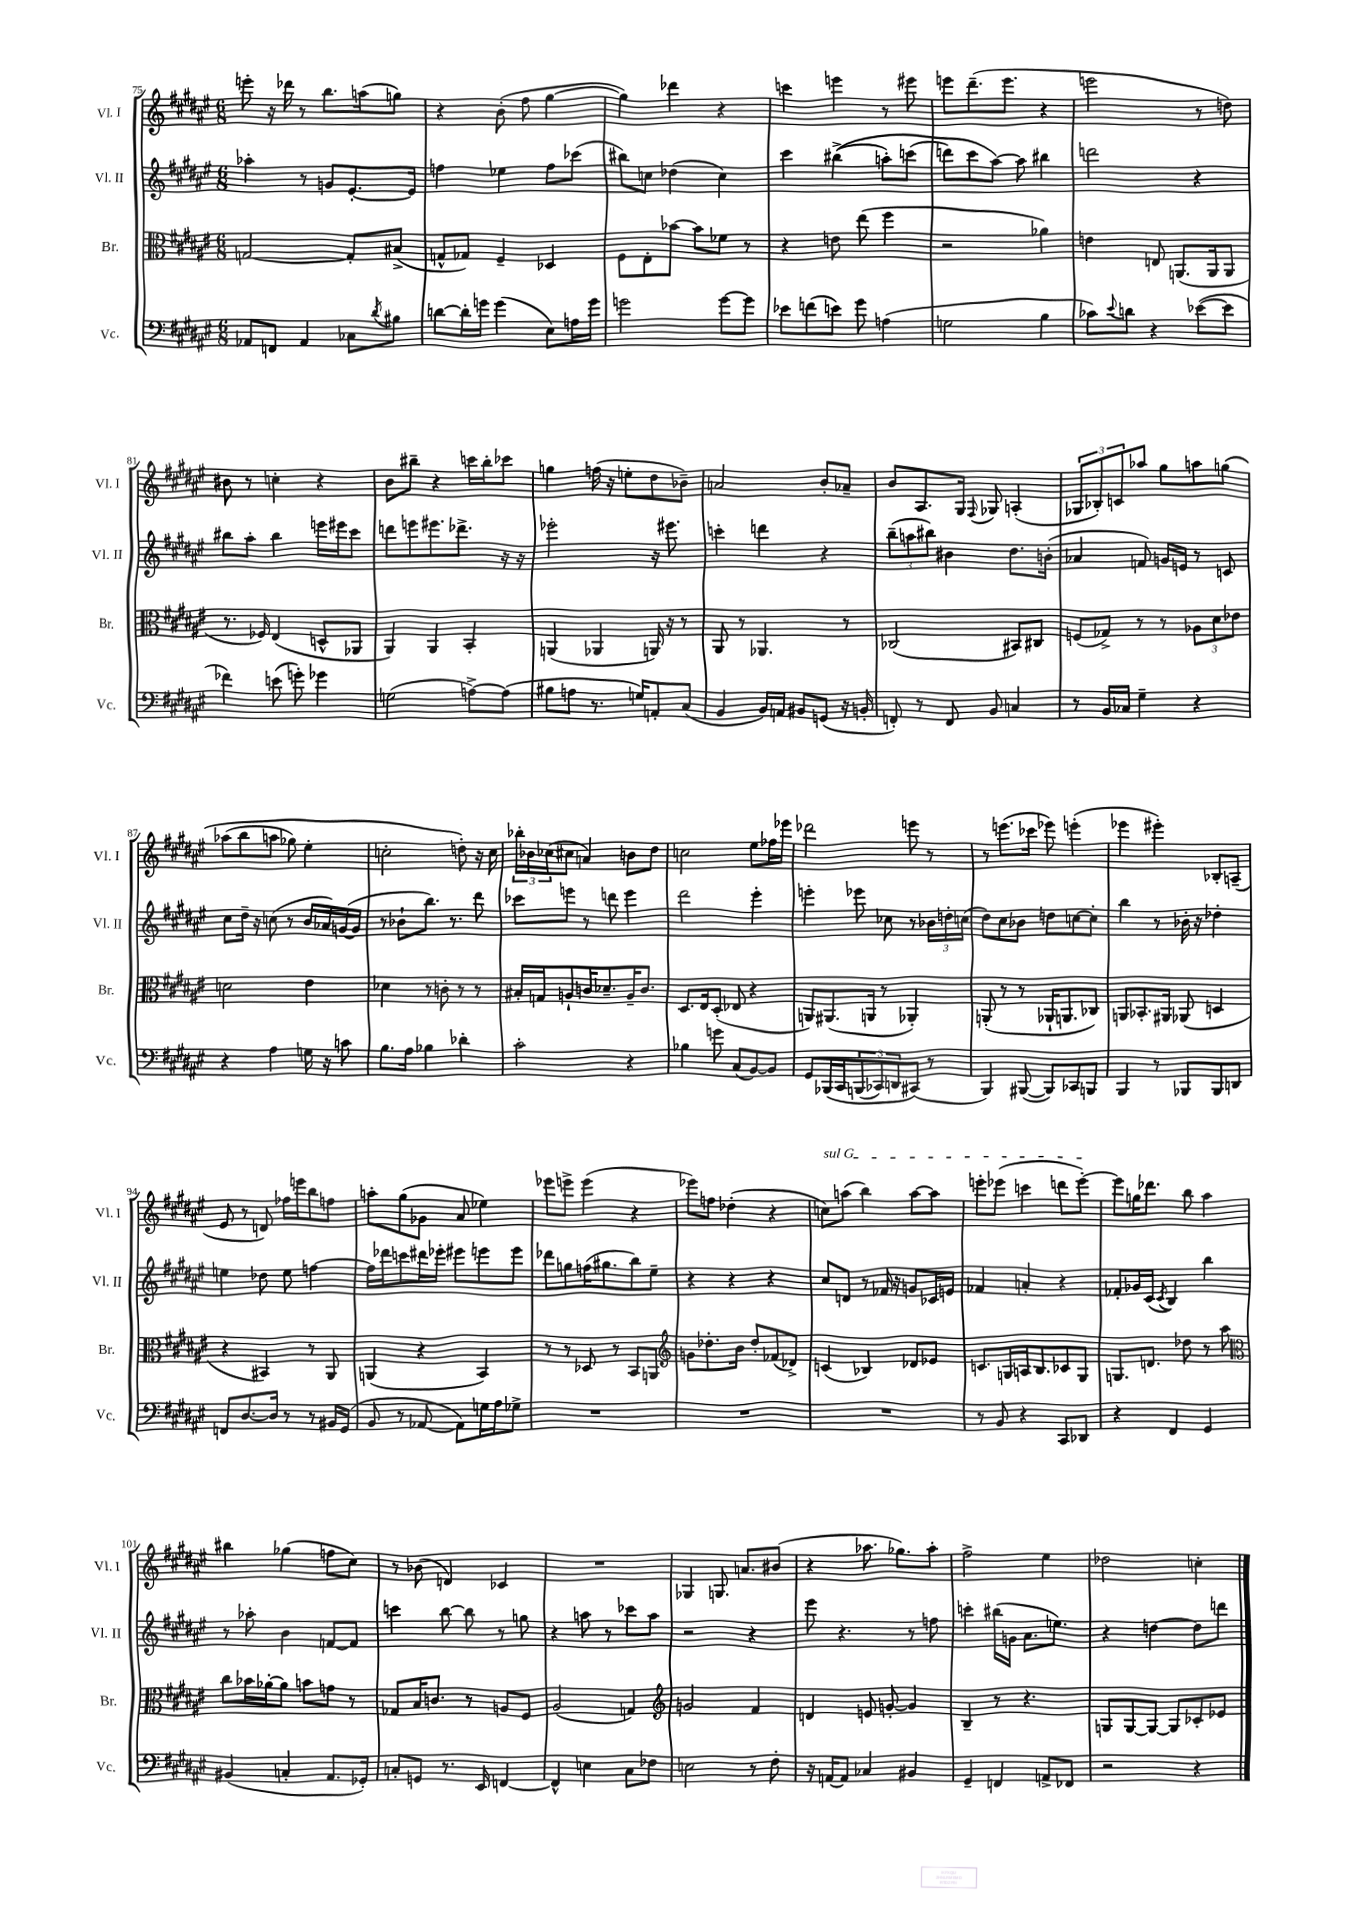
<<
\new StaffGroup <<
\new Staff = "s0" \with { instrumentName = "Vl. I" shortInstrumentName = "Vl. I" } {
    \clef treble \key fis \major \numericTimeSignature \time 6/8
    e'''8-. r16 des'''16 r8 b''8. a''16( g''8) |
    r4 b'8-.( fis''8 gis''4~ |
    gis''4) des'''4 r4 |
    c'''4 e'''4 r8 eis'''8 |
    e'''8 dis'''8.--( e'''8. r4 |
    e'''2 r8 d''8) |
    bis'8 r8 c''4-. r4 |
    b'8 bis''8-- r4 c'''16 bis''16-. ces'''8 |
    g''4 f''16( r16 e''8-. dis''8 bes'8--) |
    a'2 b'8-. aes'8-- |
    b'8 ais8. gis16 \appoggiatura { fis8 } ges8 a4-.( |
    \tuplet 3/2 { ges8 bes8-.) c'8 } aes''8 gis''8 a''8 g''8\( |
    aes''8( b''8 a''8 ges''8) eis''4-. |
    c''2-. d''8-.\) r16 c''16 |
    \tuplet 3/2 { bes''16-. bes'16 ces''16( } cis''8 a'4) b'8 dis''8 |
    c''2 eis''8 fes''16 ees'''16 |
    des'''2 e'''8 r8 |
    r8 e'''8.( ces'''16 ees'''8) e'''4-.( |
    ees'''4 eis'''4-.) bes8-. a8--( |
    eis'8 r8 d'8) fes''16 e'''16 b''8 f''8 |
    a''8-. gis''8( ges'8 ais'8 ees''4) |
    ees'''8 e'''8-> e'''4( r4 |
    ees'''8) f''8 des''4-.( r4 |
    \once \override TextSpanner.bound-details.left.text = \markup { \italic "sul G" } c''8\startTextSpan) a''8( b''4) a''8~ a''8 |
    e'''8-. ees'''8( c'''4 d'''8 ees'''8~-.\stopTextSpan) |
    ees'''8 g''16 des'''8. b''8 ais''4 |
    bis''4 ges''4( f''8 cis''8) |
    r8 bes'8( d'4) ces'4 |
    R2. |
    ges4 g8. a'8. bis'8( |
    r4 aes''8. ges''8.) aes''8-. |
    fis''2-> eis''4 |
    des''2 c''4-. \bar "|." |
}
\new Staff = "s1" \with { instrumentName = "Vl. II" shortInstrumentName = "Vl. II" } {
    \clef treble \key fis \major \numericTimeSignature \time 6/8
    aes''4-. r8 g'8 eis'8.~-. eis'16 |
    f''4 ees''4 f''8 ces'''8( |
    bis''8) c''8 des''4( c''4) |
    cis'''4 bis''4->(\( a''8-.) c'''8( |
    d'''8) cis'''8 ais''8~\) ais''8 bis''4 |
    d'''2 r4 |
    bis''8 ais''8-. bis''4 e'''16 eis'''16 cis'''8 |
    d'''8 e'''8 eis'''8. des'''8.-> r16 r16 |
    ees'''2-. r16 eis'''8. |
    c'''4-. d'''4 r4 |
    \tuplet 3/2 { b''8--( a''8 bis''8) } bis'4 dis''8. b'16-.( |
    aes'4 f'8) g'16 e'16 r8 c'8 |
    cis''8 dis''16-- r16 c''8( r8 b'16 aes'16) g'16~( g'16 |
    r8 bes'8-! b''8.) r8. dis'''8 |
    ces'''8 e'''8 r8 d'''8 e'''4 |
    dis'''2 eis'''4-. |
    e'''4-. ees'''8 ces''8 r8 \tuplet 3/2 { bes'16 d''16-. c''16( } |
    dis''8) cis''8 bes'8 d''8 c''8~ c''8-. |
    b''4 r8 bes'16-. r16 des''4-. |
    e''4 des''8 e''8 f''4~ |
    f''16 des'''16 c'''8 dis'''16 ees'''16-. eis'''8 e'''8 e'''8 |
    des'''8 g''8 f''16( gis''8. b''8) eis''8-- |
    r4 r4 r4 |
    cis''8 d'8 r8 fes'16 r16 g'8 ces'16 e'16 |
    fes'4 a'4-. r4 |
    fes'8-. ges'16 cis'16( \acciaccatura { cis'8 } b4) b''4 |
    r8 aes''8-. b'4 f'8~ f'8 |
    c'''4 b''8~ b''8 r8 g''8 |
    r4 a''8 r8 ces'''8 a''8 |
    r2 r4 |
    eis'''8 r4. r8 f''8 |
    c'''4-. bis''16( g'16 ais'8. e''8.) |
    r4 d''4~ d''8 d'''8 \bar "|." |
}
\new Staff = "s2" \with { instrumentName = "Br." shortInstrumentName = "Br." } {
    \clef alto \key fis \major \numericTimeSignature \time 6/8
    g2~ g8-. bis8->( |
    g8-^ ges8) fis4-- des4 |
    fis8 eis8-. bes'8~ bes'8 fes'8 r8 |
    r4 e'8 eis''8( fis''4 |
    r2 aes'4) |
    e'4 e8 a,8.( a,16 a,8 |
    r8. fes16) eis4( d8-^ aes,8 |
    ais,4) ais,4 b,4-. |
    a,4( aes,4 a,16) r16 r8 |
    ais,8 r8 aes,4. r8 |
    ces2( bis,8) cis8 |
    f8( ges8->) r8 r8 \tuplet 3/2 { aes8 dis'8 ees'8 } |
    d'2 eis'4 |
    des'4 r8 c'8-. r8 r8 |
    bis16-. g16 a8-! c'16 des'8.-- a16-- c'8. |
    dis8. eis16 dis8-.( ees8 r4 |
    a,8) ais,8.( a,16 r8 aes,4-.) |
    a,8-.( r8 r8 aes,16-! a,8. ces8) |
    a,8 bes,8.-. ais,16 aes,8( d4 |
    r4 bis,4) r8 ais,8 |
    a,4( r4 b,4) |
    r8 r8 des8 r8 b,8 a,8 |
    \clef treble g'8 des''8.-. b'16 des''8-. fes'8( des'8->) |
    c'4( bes4) des'8 ees'8 |
    c'8. g16 a16 b8. ces'8 g8 |
    g8. d'8. des''8 r8 ais''8 |
    \clef alto cis''8 bes'16 aes'16~-. aes'8 b'8 g'8 r8 |
    ges8 b16 c'8. r8 a8 fis8 |
    ais2( g4) |
    \clef treble g'2 fis'4 |
    d'4 e'8 g'8~-. g'4 |
    b4-- r8 r4. |
    g8 g8~ g8~ g8 ces'8-. ees'8 \bar "|." |
}
\new Staff = "s3" \with { instrumentName = "Vc." shortInstrumentName = "Vc." } {
    \clef bass \key fis \major \numericTimeSignature \time 6/8
    aes,8 f,8 aes,4 ces8 \acciaccatura { dis'8 } bis8 |
    d'8~ d'16-. g'16 g'4( eis8) a16 g'16 |
    g'2 g'8~ g'8 |
    ees'8 f'8( e'8) gis'8 a4( |
    g2 b4 |
    ces'8) \appoggiatura { eis'8 } d'8 r4 ees'8~( ees'8 |
    fes'4) e'8( g'8-.) ges'4 |
    g2( a8~->) a8( |
    bis8 a8 r8. g16) a,8-. cis8( |
    b,4 b,16) a,16 bis,8 g,8( r16 b,16-. |
    f,8-.) r8 f,8 b,8 c4 |
    r8 b,16 ces16 gis4-- r4 |
    r4 ais4 g16 r16 c'8 |
    b8. ais16 bes4 des'4-. |
    cis'2-. r4 |
    bes4 g'8 cis8( b,8~) b,8 |
    gis,8 bes,,16\( cis,16 \tuplet 3/2 { b,,8( ces,8) d,8 } cis,8(\) r8 |
    b,,4) bis,,8~( bis,,8) ces,8 b,,8 |
    b,,4 r8 bes,,8 bes,,8 d,8 |
    f,8 dis8.~ dis16 r8 r8 bis,16 gis,16( |
    b,8 r8 aes,8~ aes,8) g16 ais16 ges8-> |
    R2. |
    R2. |
    R2. |
    r8 b,8 r4 cis,8 des,8 |
    r4 fis,4 gis,4 |
    bis,4( c4-. ais,8. ges,16-.) |
    c8-. g,8 r8. eis,16 f,4~ |
    f,4-^ e4 cis8 fes8 |
    e2 r8 fis8-. |
    r16 a,16~ a,8 ces4 bis,4 |
    gis,4-- f,4 a,8-> fes,8 |
    r2 r4 \bar "|." |
}
>>
>>
\layout { \context { \Score currentBarNumber = #75 } }
